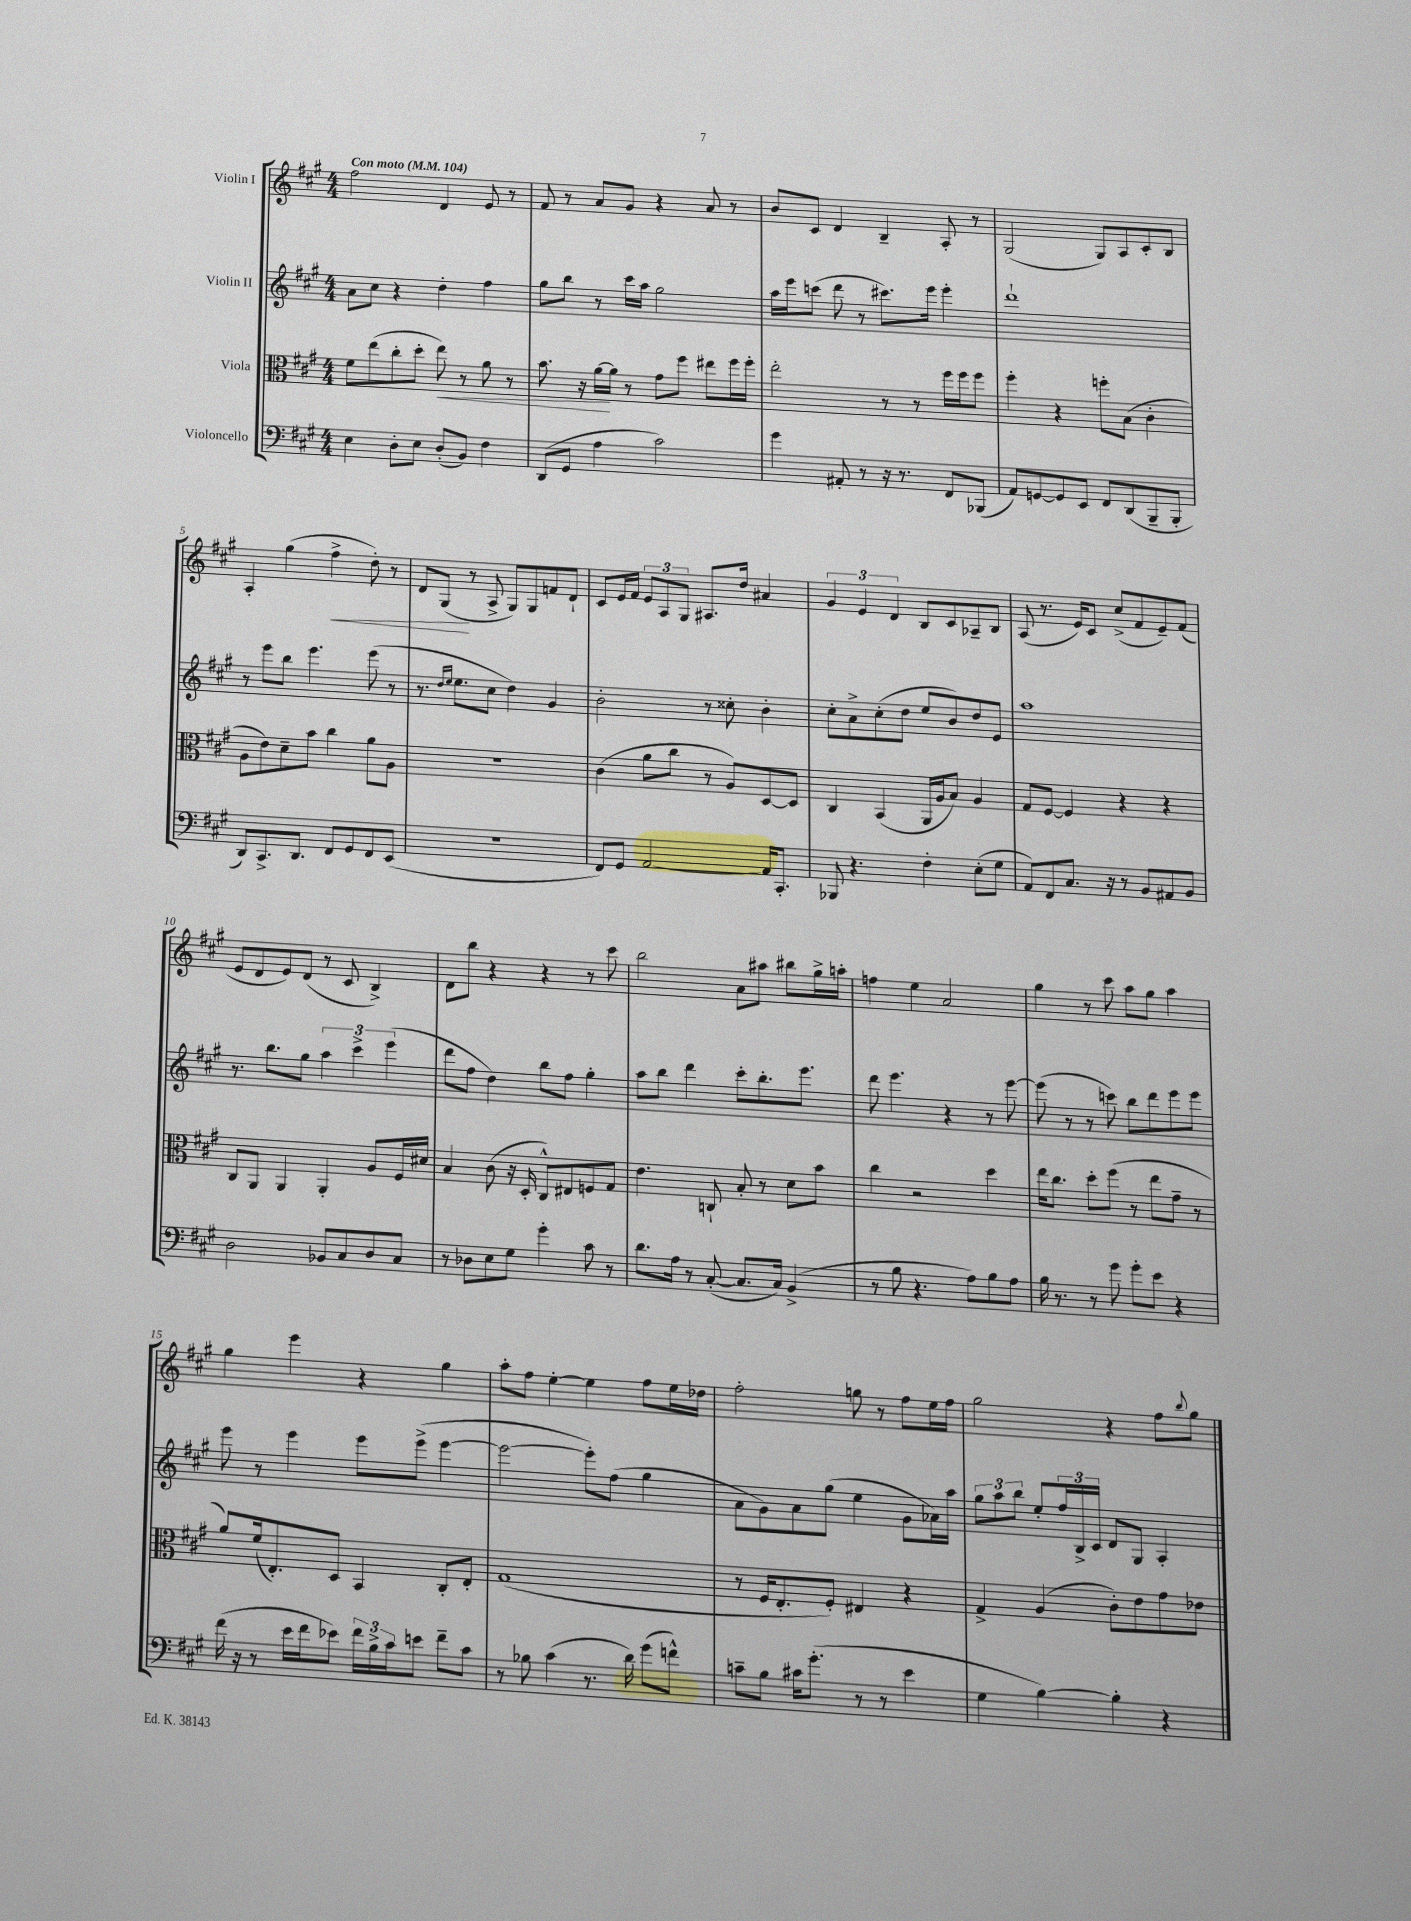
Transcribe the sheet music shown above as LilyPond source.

<<
\new StaffGroup <<
\new Staff = "s0" \with { instrumentName = "Violin I" } {
    \clef treble \key a \major \numericTimeSignature \time 4/4 \tempo "Con moto" 4 = 104
    fis''2 d'4 e'8 r8 |
    fis'8 r8 a'8 gis'8 r4 a'8 r8 |
    b'8 cis'8 d'4 b4-- a8-. r8 |
    gis2( gis8) a8 cis'8-. b8 |
    a4-. gis''4( fis''4->\< d''8-.) r8 |
    d'8 gis8\!( r8 a8-> gis8) gis8 f'8 d'8-! |
    cis'8 e'16 fis'16 \tuplet 3/2 { e'8 a8 gis8 } ais8. d''16 ais'4 |
    \tuplet 3/2 { gis'4 e'4 d'4 } b8 cis'8 aes8-- b8 |
    a8( r8. e'16) cis'8 cis''8->( fis'8 e'8--) fis'8( |
    e'8 d'8 e'8) d'8( r8 cis'8 b4->) |
    d'8 b''8 r4 r4 r8 cis'''8 |
    b''2 a'8 ais''8 bis''8 gis''16-> a''16-. |
    f''4 e''4 a'2 |
    gis''4 r8 cis'''8 a''8 gis''8 a''4 |
    gis''4 e'''4 r4 gis''4 |
    a''8-. fis''8 e''4~-. e''4 fis''8 e''16 des''16 |
    fis''2-. g''8 r8 fis''8 e''16 fis''16 |
    gis''2 r4 fis''8 \appoggiatura { b''8 } gis''8 \bar "|." |
}
\new Staff = "s1" \with { instrumentName = "Violin II" } {
    \clef treble \key a \major \numericTimeSignature \time 4/4
    a'8 cis''8 r4 d''4-. fis''4 |
    gis''8 b''8 r8 cis'''16 a''16 gis''2 |
    a''16 e'''16 c'''8( d'''8 r8 cis'''8.) e'''16 e'''4-. |
    d'''1-! |
    r8 e'''8 b''8 e'''4. e'''8( r8 |
    r8. \grace { d''16 e''16 } e''8. cis''8 d''4) gis'4 |
    b'2-. r8 cisis''8-. b'4-. |
    cis''8-. a'8-> cis''8-.( d''8 e''8 b'8) d''8 e'8 |
    a''1 |
    r8. b''8. gis''8 \tuplet 3/2 { a''4 cis'''4-> e'''4( } |
    d'''8 fis''8 d''4) b''8 fis''8 gis''4-. |
    a''8 b''8 d'''4 cis'''8-. b''8.-. e'''8. |
    d'''8 e'''4. r4 r8 e'''8~ |
    e'''8( r8 r8 c'''8) b''8 d'''8 e'''8 e'''8 |
    e'''8 r8 e'''4 e'''8 e'''8->( e'''4~ |
    e'''2~ e'''8-.) fis''8( gis''4 |
    a'8 gis'8) a'8 gis''8( e''4 gis'8 aes'16) a''16 |
    \tuplet 3/2 { gis''8 a''8 b''8 } e''8-. \tuplet 3/2 { fis''16 b16-> cis'16 } d'8 gis8 a4-. \bar "|." |
}
\new Staff = "s2" \with { instrumentName = "Viola" } {
    \clef alto \key a \major \numericTimeSignature \time 4/4
    fis'8 e''8( cis''8-. d''8-. e''8\<) r8 a'8 r8 |
    b'8. r16 a'16~\! a'16 r8 gis'8 fis''8 eis''8 fis''16 fis''16-. |
    e''2-. r8 r8 fis''16 fis''16 fis''8 |
    fis''4-. r4 f''8-. b8( cis'4-. |
    a8 e'8) d'8-- b'8 cis''4 a'8 a8 |
    R1 |
    cis'4( a'8 cis''8 r8 a8) d8~ d8 |
    cis4 b,4( a,16 a16 b8) a4 |
    gis8 fis8~ fis4 r4 r4 |
    cis8 a,8 a,4 a,4-. a8 fis16 dis'16 |
    b4 cis'8( r16 d16-. cis8-^) eis8 f8 gis8 |
    e'4. c8-! b8-. r8 d'8 b'8 |
    cis''4 r2 d''4 |
    e''16 cis''8. d''8-. fis''8( r8 e''8 gis'8-- r8 |
    a'8) fis'16( e8.-.) d8 b,4 cis8-. e8-. |
    gis1( |
    r8 fis16 e8.-. fis8-.) eis4 r4 |
    gis4-> a4( cis'8-.) e'8 gis'8 ees'8 \bar "|." |
}
\new Staff = "s3" \with { instrumentName = "Violoncello" } {
    \clef bass \key a \major \numericTimeSignature \time 4/4
    e4 d8-. e8 d8-.( b,8) fis4 |
    d,8( gis,8 a4 cis'2) |
    gis'4 ais,8-. r8 r16 r8. fis,8 bes,,8( |
    a,8) g,8~ g,8 e,8 fis,8 d,8( b,,8-- b,,8-. |
    d,8) cis,8.-> d,8. fis,8 gis,8 fis,8 e,8( |
    R1 |
    fis,8) gis,8 a,2~ a,16 cis,8.-. |
    bes,,8 r4. fis4-. e8-.( gis8 |
    a,8) fis,8 cis8. r16 r8 b,8 ais,8 b,8 |
    d2 bes,8 cis8 d8 cis8 |
    r8 des8 e8 gis8 gis'4-. cis'8 r8 |
    d'8. a16 r8 cis8~-.( cis8. cis16) b,4->( |
    r8 b8 r4. a8) b8 a8 |
    b16 r8. r8 gis'8 gis'8-. e'8 r4 |
    fis'16( r16 r8 e'16 fis'16 ees'8) \tuplet 3/2 { fis'16 b16-> cis'16 } e'8 fis'8-- cis'8 |
    r8 bes8 cis'4( r8. d'16) gis'8( f'8-^) |
    c'8-- b8 cis'16 gis'8.-.( r8 r8 e'4 |
    gis4 b4~) b4-. r4 \bar "|." |
}
>>
>>
